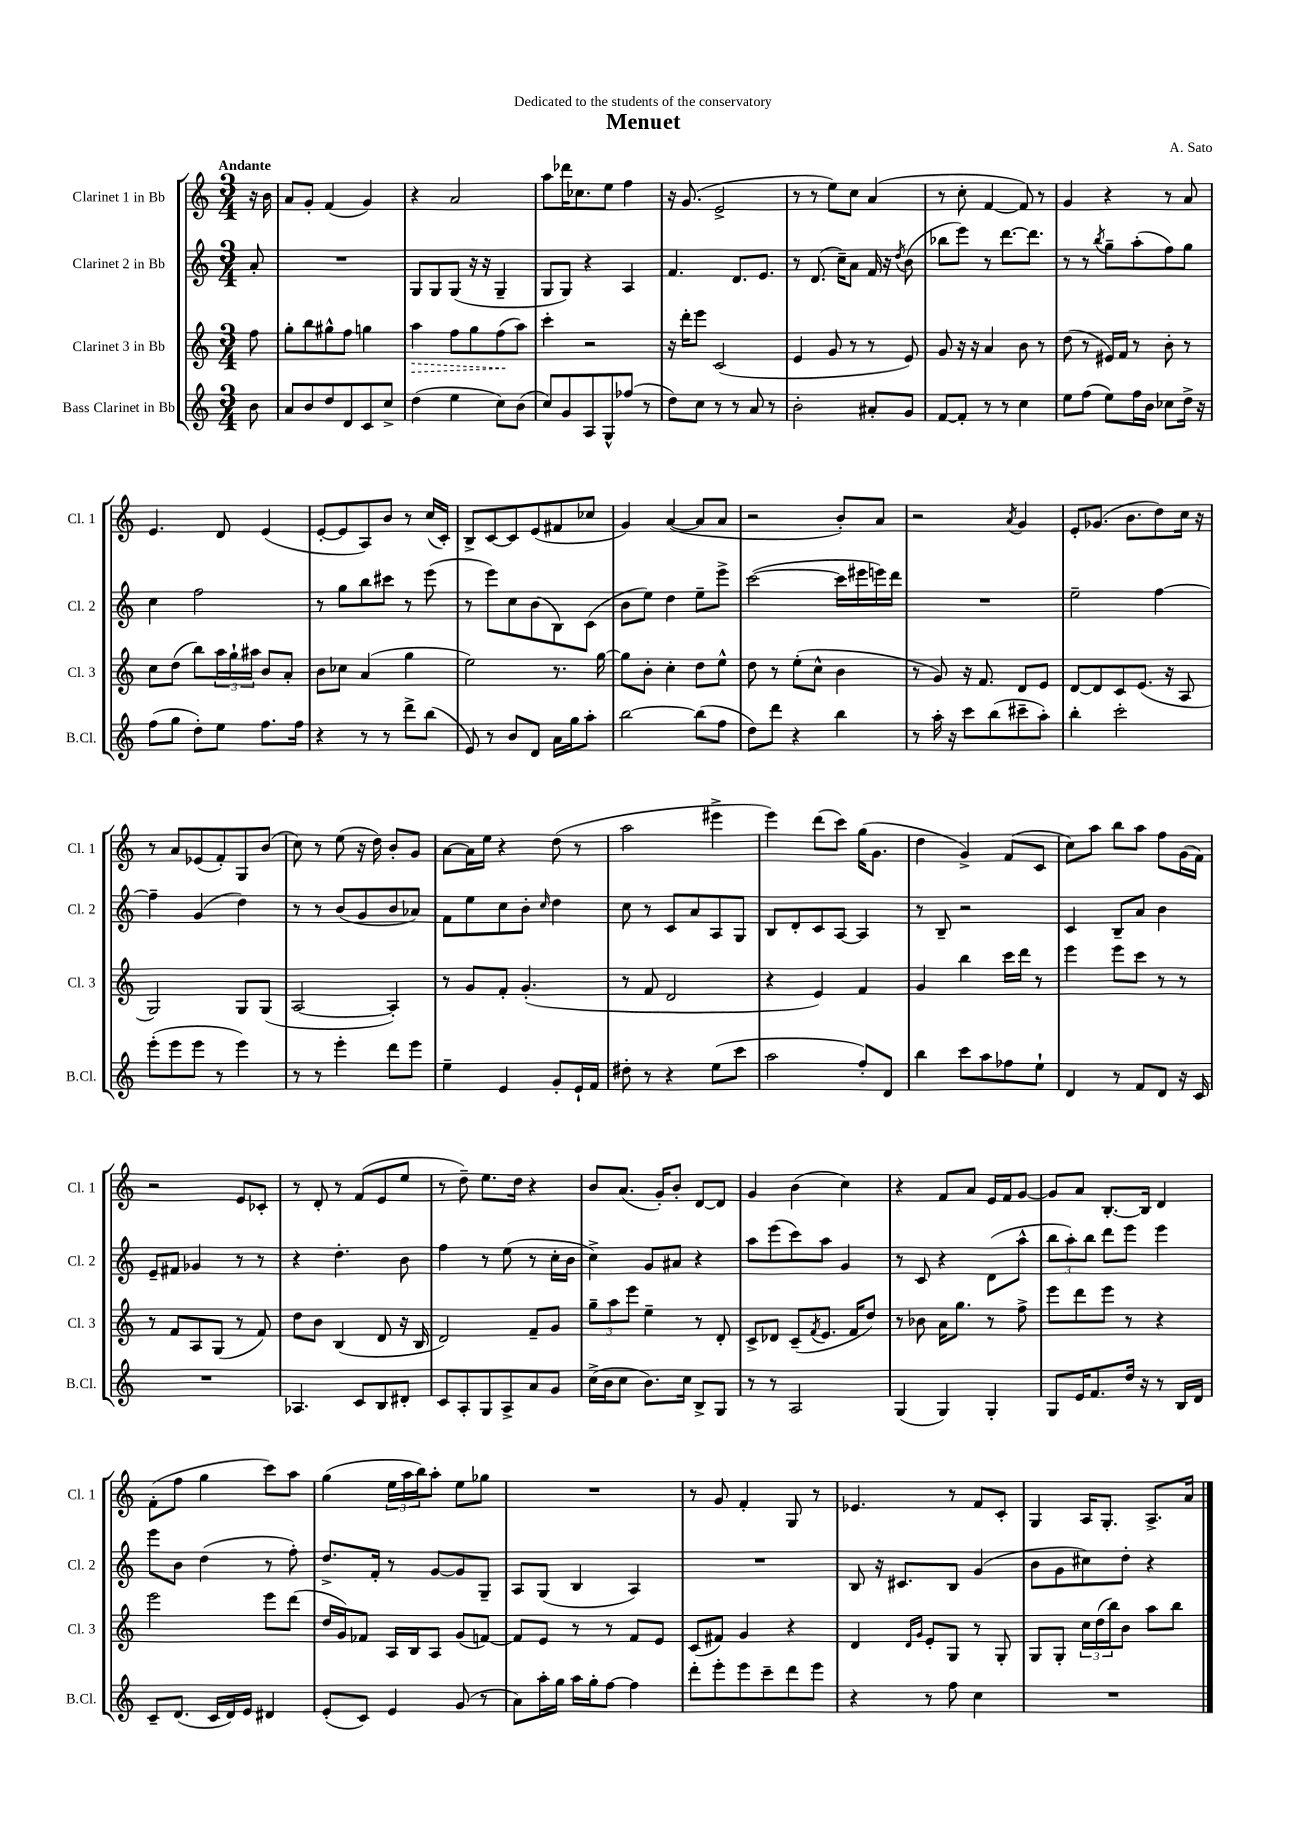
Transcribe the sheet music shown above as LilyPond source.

\header { title = "Menuet" composer = "A. Sato" dedication = "Dedicated to the students of the conservatory" }
<<
\new StaffGroup <<
\new Staff = "s0" \with { instrumentName = "Clarinet 1 in Bb" shortInstrumentName = "Cl. 1" } {
    \clef treble \key c \major \numericTimeSignature \time 3/4 \partial 8 \tempo "Andante"
    r16 b'16 |
    a'8 g'8-. f'4( g'4) |
    r4 a'2 |
    a''8 des'''16 ces''8. e''8 f''4 |
    r16 g'8.( e'2-> |
    r8 r8 e''8) c''8 a'4( |
    r8 c''8-. f'4~ f'8) r8 |
    g'4 r4 r8 a'8 |
    e'4. d'8 e'4( |
    e'8~-. e'8 a8) b'8 r8 c''16( c'16-.) |
    b8-> c'8~ c'8 e'8( fis'8 ces''8 |
    g'4) a'4~( a'8 a'8 |
    r2 b'8-.) a'8 |
    r2 \acciaccatura { a'8 } g'4 |
    e'8-. ges'8.( b'8. d''8) c''16 r16 |
    r8 a'8 ees'8( f'8-.) g8 b'8( |
    c''8) r8 e''8( r16 d''16) b'8-. g'8 |
    a'8~ a'16 e''16 r4 d''8( r8 |
    a''2 eis'''4-> |
    e'''4) d'''8( c'''8) g''16( g'8. |
    d''4 g'4->) f'8( c'8 |
    c''8) a''8 b''8 a''8 f''8 g'16( f'16) |
    r2 e'8 ces'8-. |
    r8 d'8-. r8 f'8( e'8 e''8 |
    r8 d''8--) e''8. d''16 r4 |
    b'8 a'8.( g'16-.) b'8-. d'8~ d'8 |
    g'4 b'4( c''4) |
    r4 f'8 a'8 e'16 f'16 g'8~ |
    g'8 a'8 b8.~-. b16 d'4 |
    f'8-.( f''8 g''4 c'''8) a''8 |
    g''4( \tuplet 3/2 { e''16 a''16 b''16) } a''8-. e''8 ges''8 |
    R2. |
    r8 g'8 f'4-. g8 r8 |
    ees'4. r8 f'8 c'8-. |
    g4 a16 g8.-. a8.-> a'16 \bar "|." |
}
\new Staff = "s1" \with { instrumentName = "Clarinet 2 in Bb" shortInstrumentName = "Cl. 2" } {
    \clef treble \key c \major \numericTimeSignature \time 3/4 \partial 8
    a'8-. |
    R2. |
    g8 g8 g8( r16 r16 g4-- |
    g8 g8) r4 a4 |
    f'4. d'8. e'8. |
    r8 d'8.( c''16--) a'8 f'16 r16 \acciaccatura { d''8 } b'8( |
    bes''8 e'''8) r8 d'''8.~ d'''8. |
    r8 r8 \acciaccatura { b''8 } g''8-- a''8-.( f''8) g''8 |
    c''4 f''2 |
    r8 g''8 b''8 cis'''8 r8 e'''8( |
    r8 e'''8) c''8 b'8( b8) c'8( |
    b'8 e''8) d''4 e''8-- e'''8-> |
    c'''2~( c'''16 eis'''16 e'''16) d'''16 |
    R2. |
    e''2-- f''4~ |
    f''4-- g'4( d''4) |
    r8 r8 b'8( g'8 b'8 aes'8) |
    f'8 e''8 c''8 b'8-. \grace { c''16 } d''4 |
    c''8 r8 c'8 a'8 a8 g8 |
    b8 d'8-. c'8 a8~ a4 |
    r8 b8-- r2 |
    c'4 b8-- a'8 b'4 |
    e'8-- fis'8 ges'4 r8 r8 |
    r4 d''4.-. b'8 |
    f''4 r8 e''8( r8 c''16-. b'16 |
    c''4->) g'8 ais'8 r4 |
    a''8 e'''8( c'''8) a''8 g'4 |
    r8 c'8 r4 d'8( a''8-^ |
    \tuplet 3/2 { b''8 a''8-.) b''8 } d'''8 e'''8 e'''4 |
    e'''8 b'8 d''4( r8 f''8-.) |
    d''8.-> f'16-. r8 g'8~ g'8 g8-- |
    a8 g8( b4 a4) |
    R2. |
    b8 r16 cis'8. b8 g'4( |
    b'8 g'8 cis''8) d''8-. r4 \bar "|." |
}
\new Staff = "s2" \with { instrumentName = "Clarinet 3 in Bb" shortInstrumentName = "Cl. 3" } {
    \clef treble \key c \major \numericTimeSignature \time 3/4 \partial 8
    f''8 |
    g''8-. b''8 gis''8-^ f''8 g''4 |
    \once \override Hairpin.style = #'dashed-line a''4\> f''8 g''8 f''8\!( a''8) |
    c'''4-. r2 |
    r16 d'''16-. e'''8 c'2( |
    e'4 g'8 r8 r8 e'8) |
    g'8 r16 r16 a'4 b'8 r8 |
    d''8( r8 eis'16) f'16 r8 b'8-. r8 |
    c''8 d''8( b''8) \tuplet 3/2 { a''16 g''16-! ais''16 } b'8 a'8-. |
    b'8 ces''8 a'4( g''4 |
    e''2) r8. g''16~ |
    g''8 b'8-. c''4-. d''8 e''8-^ |
    d''8 r8 e''8-.( c''8-^ b'4 |
    r8 g'8) r16 f'8. d'8 e'8 |
    d'8~ d'8 c'8 e'8.( r16 a8 |
    g2) g8 g8( |
    a2~ a4-.) |
    r8 g'8 f'8-. g'4.-.( |
    r8 f'8 d'2 |
    r4 e'4) f'4 |
    g'4 b''4 c'''16 d'''16 r8 |
    e'''4 e'''8 c'''8 r8 r8 |
    r8 f'8 a8 g8( r8 f'8) |
    d''8 b'8 b4( d'8 r16 b16 |
    d'2) f'8-- g'8 |
    \tuplet 3/2 { g''8-- a''8 e'''8 } e''4-- r8 d'8-. |
    c'8-> des'8 c'8--( \acciaccatura { f'8 } e'8. f'16 d''8) |
    r8 bes'8 a'16 g''8. r8 f''8-> |
    e'''8 d'''8 e'''8 r8 r4 |
    e'''2 e'''8 d'''8( |
    d''16 g'16) fes'8 a16 b16 a8 g'8( f'8~) |
    f'8 e'8 r8 r8 f'8 e'8 |
    c'8( fis'8) g'4 r4 |
    d'4 \grace { d'16 g'16 } e'8-. g8 r8 g8-. |
    g8 g8-. \tuplet 3/2 { c''16 d''16( b''16) } b'8 a''8 b''8 \bar "|." |
}
\new Staff = "s3" \with { instrumentName = "Bass Clarinet in Bb" shortInstrumentName = "B.Cl." } {
    \clef treble \key c \major \numericTimeSignature \time 3/4 \partial 8
    b'8 |
    a'8 b'8 d''8 d'8 c'8 c''8-> |
    d''4( e''4 c''8) b'8( |
    c''8) g'8 a8 g8-^ fes''8( r8 |
    d''8) c''8 r8 r8 a'8 r8 |
    b'2-. ais'8-. g'8 |
    f'8~ f'8-. r8 r8 c''4 |
    e''8 f''8( e''8) f''16 b'16 ces''8 d''16-> r16 |
    f''8( g''8 d''8-.) e''8 f''8. f''16 |
    r4 r8 r8 d'''8-> b''8( |
    e'8) r8 b'8 d'8 a'16 g''16 a''8-. |
    b''2~ b''8( f''8 |
    d''8) d'''8 r4 b''4 |
    r8 a''16-. r16 c'''8 b''8( cis'''8-- a''8-.) |
    b''4-. c'''2-. |
    e'''8-.( e'''8 e'''8 r8 e'''4) |
    r8 r8 e'''4-. d'''8 e'''8 |
    e''4-- e'4 g'8-. e'16-! f'16 |
    dis''8-. r8 r4 e''8( c'''8 |
    a''2 f''8-.) d'8 |
    b''4 c'''8 a''8 fes''8 e''8-! |
    d'4 r8 f'8 d'8 r16 c'16 |
    R2. |
    aes4. c'8 b8 dis'8-. |
    c'8 a8-. g8 a8-> a'8 g'8 |
    c''16->( b'16 c''8 b'8.) c''16 b8-> g8 |
    r8 r8 a2 |
    g4( g4) g4-. |
    g8 e'16 f'8. d''16 r16 r8 b16 d'16 |
    c'8-- d'8.( c'16 d'16) e'16 dis'4 |
    e'8-.( c'8) e'4 g'8( r8 |
    a'8) a''16-. g''16 a''16 g''16-. f''8~ f''4 |
    d'''8-. e'''8-. e'''8 c'''8-- d'''8 e'''8 |
    r4 r8 f''8 c''4 |
    R2. \bar "|." |
}
>>
>>
\layout { \context { \Score \remove "Bar_number_engraver" } }
